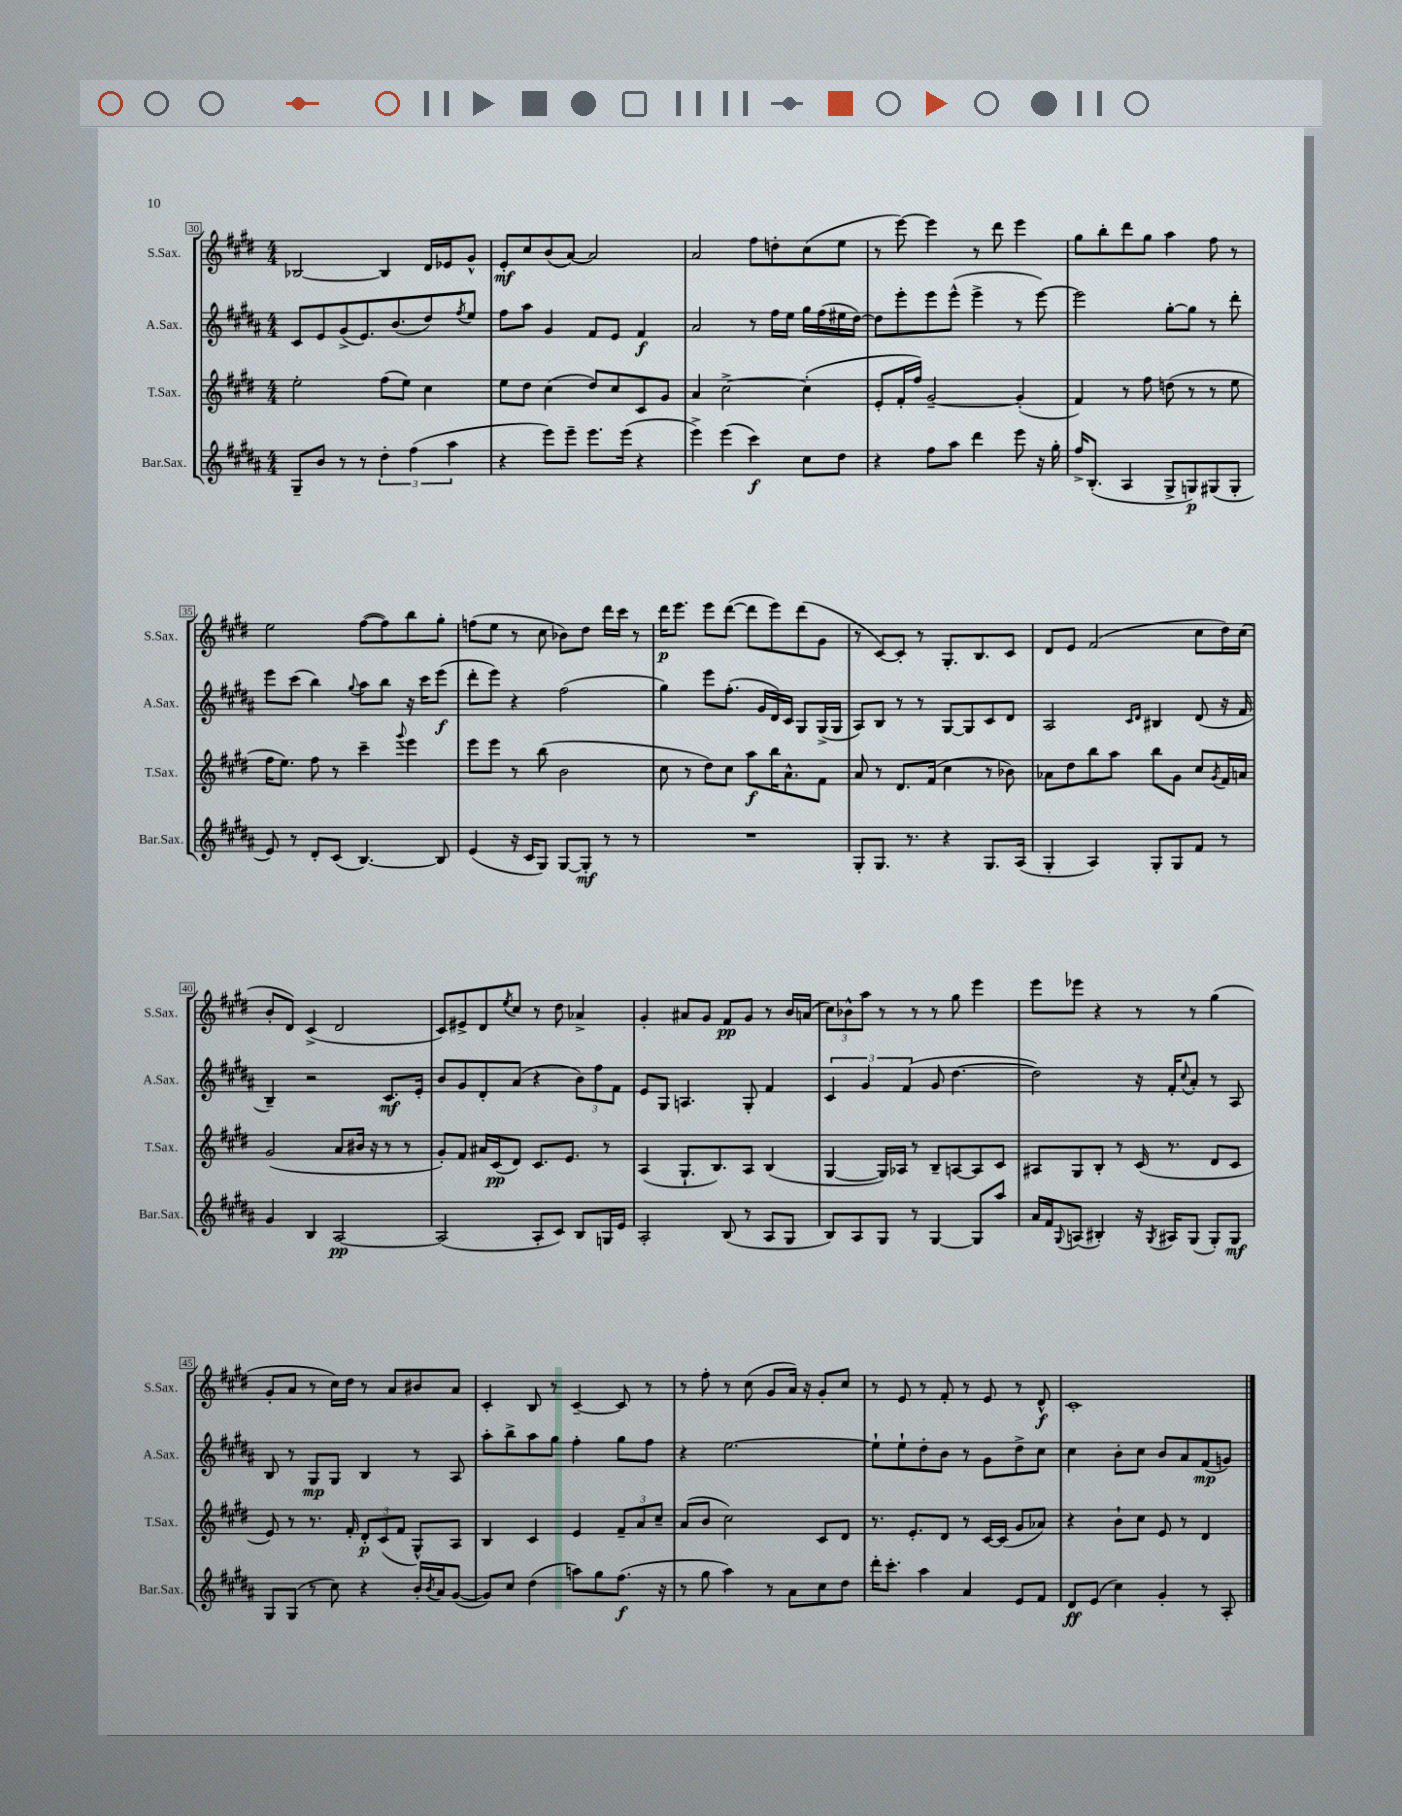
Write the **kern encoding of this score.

**kern	**kern	**kern	**kern
*staff4	*staff3	*staff2	*staff1
*clefG2	*clefG2	*clefG2	*clefG2
*k[f#c#g#d#a#]	*k[f#c#g#d#]	*k[f#c#g#d#a#]	*k[f#c#g#d#]
*M4/4	*M4/4	*M4/4	*M4/4
8G#~	2ee'	8c#	[2B-
8b	.	8e	.
8r	.	(8g#^	.
8r	.	8.e)	.
6dd#'	(8ff#	.	4B-]
.	.	(8.b	.
.	8ee)	.	.
(6ff#	.	.	.
.	4cc#	8dd#)	16d#
.	.	.	16e-
6aa#	.	.	.
.	.	8qff#	.
.	.	8ee	8g#^^
=	=	=	=
4r	8ee	8ff#	8e'
.	8dd#	8aa#	8cc#
8eee)	(4cc#	4g#	(8b
8eee~	.	.	[8a)
8.eee	8dd#)	8f#	2a]
.	8cc#	8e	.
(16eee	.	.	.
4r	8c#	4f#	.
.	8g#	.	.
=	=	=	=
4eee^)	4a	2a#	2a
(4eee	[2cc#^	.	.
4ccc#)	.	8r	8ff#
.	.	16ff#	8dd'
.	.	16ee	.
8cc#	(4cc#']	16gg#	(8cc#
.	.	(16ff#	.
8dd#	.	16ee#	8ee
.	.	[16dd#)	.
=	=	=	=
4r	8e'	8dd#]	8r
.	16f#'	8eee'	[8eee)
.	16ff#)	.	.
8ff#	[2g#~	8eee	4eee]
8aa#	.	(8eee^^	.
4ddd#	.	4eee^	8r
.	.	.	8ddd#
8eee	(4g#']	8r	4eee
16r	.	[8eee)	.
16gg#'	.	.	.
=	=	=	=
16ff#^	4f#)	2eee]	8gg#
(8.B'	.	.	.
.	.	.	8bb'
4A#	8r	.	8ddd#
.	8ff#	.	8gg#
8G#^	(8dd	[8gg#'	4aa
8G)	8r	8gg#]	.
(8G#	8r	8r	8ff#
8G#'	8ee	8ddd#'	8r
=	=	=	=
8e)	16ff#	8eee	2ee
.	8.ee)	.	.
8r	.	(8ccc#	.
8d#'	8ff#	4bb)	.
(8c#	8r	.	.
.	.	8qqgg#	.
[4.B)	4ccc#~	8aa#	([8ff#
.	.	8bb	8ff#])
.	8qqggg#	.	.
.	4eee	16r	8bb
.	.	16ccc#	.
8B]	.	(8eee	8gg#'
=	=	=	=
(4e	8eee	8ddd#'	(8ff
.	8eee	8eee)	8ee
16r	8r	4r	8r
16c#	.	.	.
8G#)	(8bb	.	8cc#
[8G#	2b	(2ff#	8b-)
8G#']	.	.	8dd#
8r	.	.	16ddd#
.	.	.	16ccc#
8r	.	.	8r
=	=	=	=
1r	8cc#	4gg#)	16ddd#
.	.	.	8.eee
.	8r	.	.
.	8dd#)	8eee	8eee
.	8cc#	(8.ff#'	([8ddd#
.	8aa	.	8ddd#]
.	.	16g#	.
.	16bb	16d#)	8eee)
.	8.a^^	16c#	.
.	.	8G#	(8ddd#
.	8f#	(16G#^	8g#
.	.	16G#	.
=	=	=	=
8G#'	8a	8A#)	8r
8.G#	8r	8B	[8c#)
.	8.d#	8r	8c#']
8.r	.	.	.
.	.	8r	8r
.	(16f#	.	.
4r	4cc#	[8G#	8.G#'
.	.	8G#]	.
.	.	.	8.B
8.G#	8r	8c#	.
.	8b-)	8d#	8c#
(16A#	.	.	.
=	=	=	=
4G#'	8a-	2A#	8d#
.	8dd#	.	8e
4A#)	8bb	.	(2f#
.	8aa	.	.
.	.	16qqc#	.
.	.	16qqd#	.
8G#'	8bb	4B#	.
8G#	8g#	.	.
8f#	8cc#	(8d#	8cc#
.	8qg#	.	.
8r	16f#	16r	16dd#)
.	16a	16f#	(16cc#
=	=	=	=
4g#	(2g#	4B~)	8b'
.	.	.	8d#)
4B	.	2r	(4c#^
[2A#	8a	.	2d#
.	16b#	.	.
.	16r	.	.
.	8r	8.c#	.
.	8r	.	.
.	.	16e'	.
=	=	=	=
(2A#]	8g#')	8b	8c#)
.	8f#	8g#	8e#^
.	16a#	8d#'	8d#
.	(16c#	.	.
.	.	.	8qee
.	8d#)	(8a#	8cc#
8A#'	8.c#	4r	8r
8c#)	.	.	8dd#
.	8.e	.	.
8B	.	12b)	4a-^
.	.	12ff#	.
16G	8r	.	.
.	.	12f#	.
16e	.	.	.
=	=	=	=
2A#'	(4A	8e	4g#'
.	.	8G#	.
.	8.G#`	4.A	8a#
.	.	.	8g#
.	8.B)	.	.
(8B	.	.	8f#
8r	8A	8G#'	8g#
8A#	(4B	4f#	8r
8G#	.	.	16b
.	.	.	(16a
=	=	=	=
8B)	[4G#	6c#	12cc#)
.	.	.	12b-^^
8A#	.	.	.
.	.	6g#	12aa
8G#	16G#])	.	8r
.	16A-	.	.
.	.	(6f#	.
8r	8r	.	8r
[4G#	8B~	8g#	8r
.	[8A	[4.dd#	8gg#
8G#]	8A]	.	4eee
8aa#	8c#	.	.
=	=	=	=
16a#	8A#	2dd#])	8eee
16f#	.	.	.
8qqG#	.	.	.
(8A	8G#	.	8eee-
4B#')	8B'	.	4r
.	8r	.	.
16r	(16c#	16r	8r
8qG#	.	.	.
16A#	8.r	16f#'	.
.	.	8qqcc#	.
(8G#	.	8a#'	8r
8G#')	8d#	8r	(4gg#
8G#	8c#	8A#	.
=	=	=	=
8G#	8e)	8B	8g#'
(8G#	8r	8r	8a
8r	8.r	8G#	8r
8cc#)	.	8G#	16cc#)
.	16f#'	.	16dd#
4r	12d#'	4B	8r
.	(12c#	.	.
.	.	.	8a
.	12f#	.	.
16b'	8G#^^)	8r	8b#
8qb	.	.	.
16a#	.	.	.
([8g#	8A	8A#	8a
=	=	=	=
8g#])	4B	8aa#'	4c#'
8cc#	.	8bb^	.
(4dd#	4c#	8aa#	8B
.	.	8gg#	8r
8aa)	4e	4ff#'	[4c#~
8gg#	.	.	.
(8.ff#	12f#~	8gg#	8c#]
.	12a	.	.
.	.	8ff#	8r
.	12cc#~	.	.
16r	.	.	.
=	=	=	=
8r	(8a	4r	8r
8gg#	8b	.	8ff#'
4aa#)	2cc#)	[2.ee	8r
.	.	.	(8cc#
8r	.	.	8g#
8a#	.	.	16a)
.	.	.	16r
8cc#	8c#	.	8g#'
8dd#	8d#	.	8cc#
=	=	=	=
16ddd#'	8.r	8ee`]	8r
8.ccc#'	.	.	.
.	.	8ee`	8e
.	8.e'	.	.
4aa#	.	8dd#'	8r
.	8d#	8b	8f#'
4a#	8r	8r	8r
.	[16c#	8g#	8e
.	(16c#]	.	.
8e	8g#	8dd#^	8r
8f#	8a-)	8cc#	8d#^^
=	=	=	=
8d#	4r	4cc#	1c#'
(8e	.	.	.
4cc#)	8b`	8b'	.
.	8cc#	8cc#	.
4g#'	8e	8b	.
.	8r	8a#	.
8r	4d#	(8f#	.
8A#'	.	8g)	.
==	==	==	==
*-	*-	*-	*-
